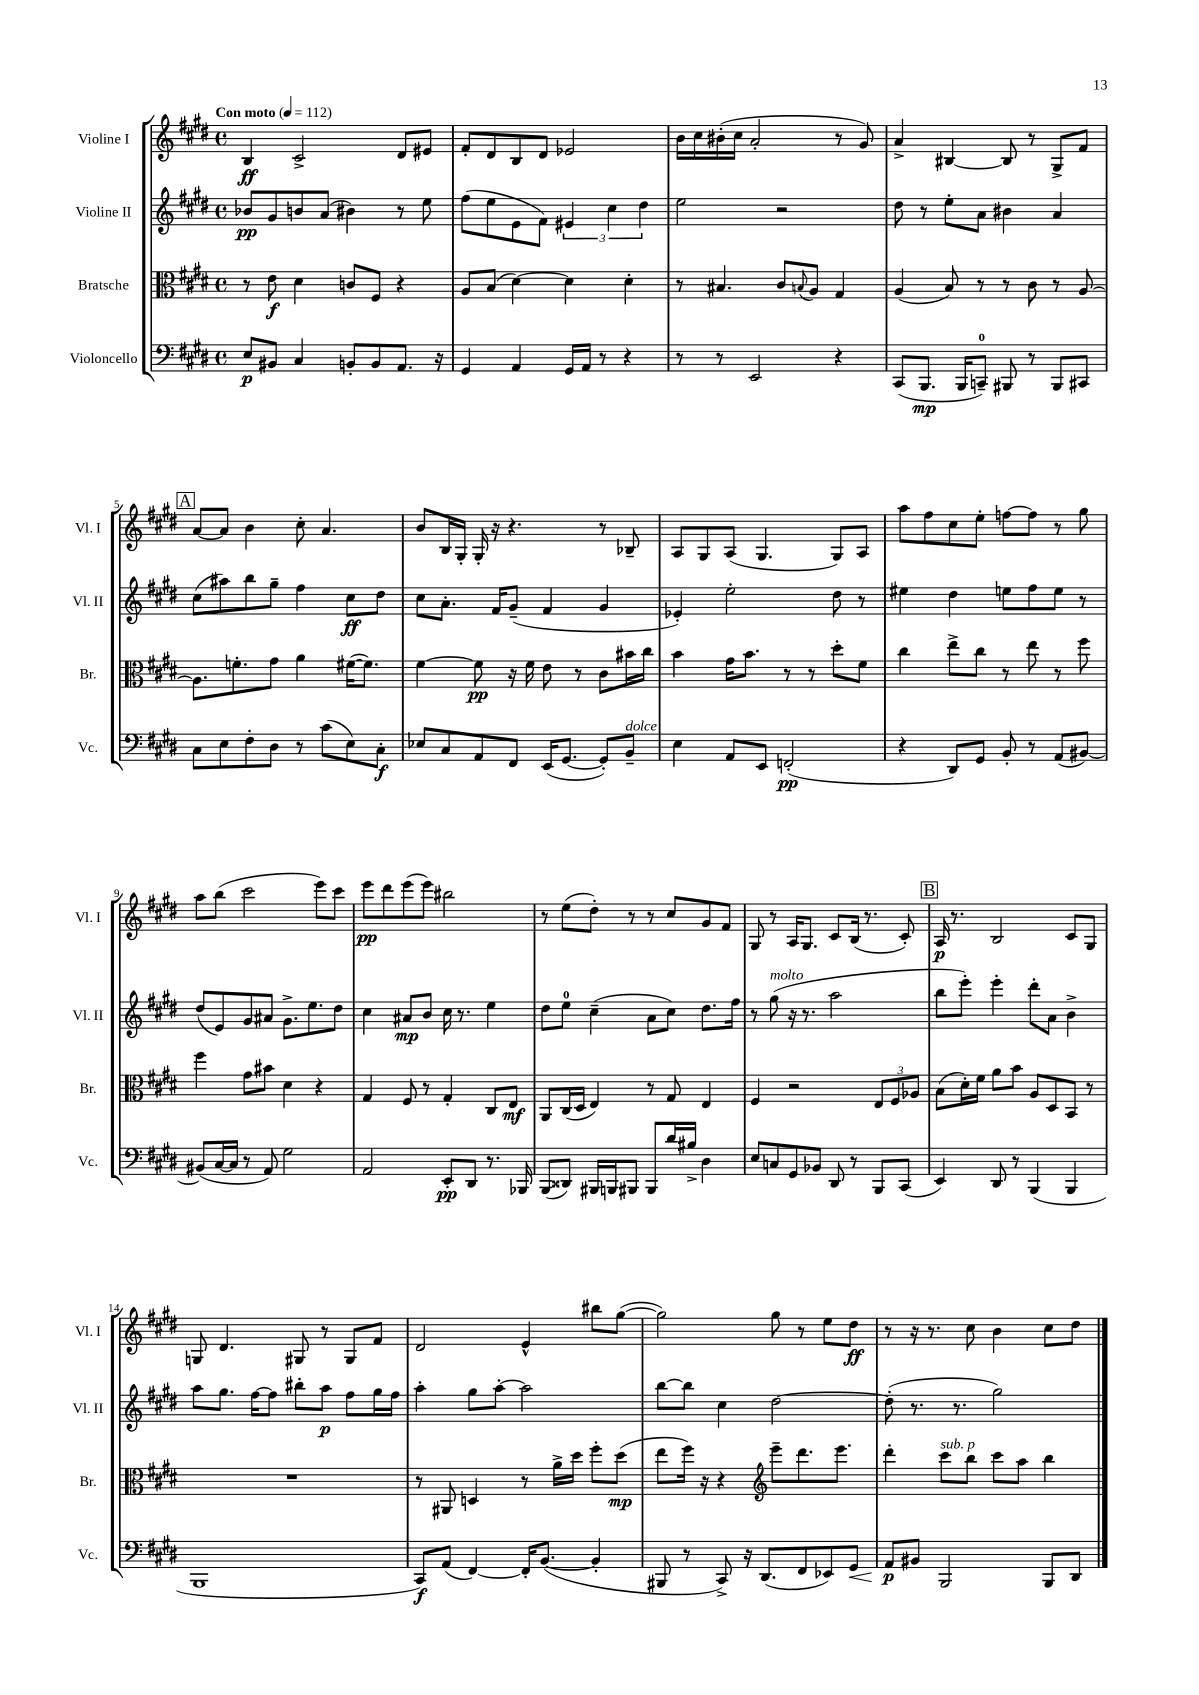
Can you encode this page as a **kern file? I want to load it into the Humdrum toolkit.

**kern	**kern	**kern	**kern
*staff4	*staff3	*staff2	*staff1
*clefF4	*clefC3	*clefG2	*clefG2
*k[f#c#g#d#]	*k[f#c#g#d#]	*k[f#c#g#d#]	*k[f#c#g#d#]
*M4/4	*M4/4	*M4/4	*M4/4
*met(c)	*met(c)	*met(c)	*met(c)
*MM112	*MM112	*MM112	*MM112
8E	8r	8b-	4B
8BB#	8e	8g#	.
4C#	4d#	8b	2c#^
.	.	(8a	.
8BB'	8c	4b#)	.
8BB	8F#	.	.
8.AA	4r	8r	8d#
.	.	8ee	8e#
16r	.	.	.
=	=	=	=
4GG#	8A	(8ff#	8f#'
.	(8B	8ee	8d#
4AA	[4d#)	8e	8B
.	.	8f#)	8d#
16GG#	4d#]	6e#	2e-
16AA	.	.	.
8r	.	.	.
.	.	6cc#	.
4r	4d#'	.	.
.	.	6dd#	.
=	=	=	=
8r	8r	2ee	16b
.	.	.	16cc#
8r	4.B#	.	(16b#'
.	.	.	16cc#
2EE	.	.	2a'
.	8c#	2r	.
.	8qqB	.	.
.	8A	.	.
4r	4G#	.	8r
.	.	.	8g#)
=	=	=	=
(8CC#	(4A	8dd#	4a^
8.BBB	.	8r	.
.	8B)	8ee'	[4B#
16BBB	.	.	.
8CC~)	8r	8a	.
8BBB#	8r	4b#	8B#]
8r	8c#	.	8r
8BBB#	8r	4a	8G#^
8CC#	[8A	.	8f#
=	=	=	=
8C#	8.A]	(8cc#	[8a
8E	.	8aa#)	8a]
.	8.f'	.	.
8F#'	.	8bb	4b
8D#	8g#	8gg#~	.
8r	4a	4ff#	8cc#'
(8c#	.	.	4.a
8E)	([16f#	8cc#	.
.	8.f#])	.	.
8C#'	.	8dd#	.
=	=	=	=
8E-	[4f#	8cc#	8b
8C#	.	8.a'	16B
.	.	.	16G#'
8AA	8f#]	.	16G#'
.	.	16f#	16r
8FF#	16r	(8g#~	4.r
.	16f#	.	.
(16EE	8e	4f#	.
[8.GG#	.	.	.
.	8r	.	.
8GG#'])	8c#	4g#	8r
8BB~	16b#	.	8B-~
.	16cc#	.	.
=	=	=	=
4E	4b	4e-')	8A
.	.	.	8G#
8AA	16g#	2ee'	(8A
.	8.b	.	.
8EE	.	.	4.G#
(2FF'	8r	.	.
.	8r	.	.
.	8dd#'	8dd#	8G#)
.	8f#	8r	8A
=	=	=	=
4r	4cc#	4ee#	8aa
.	.	.	8ff#
8DD#)	8ee^	4dd#	8cc#
8GG#	8cc#	.	8ee'
8BB'	8r	8ee	[8ff
8r	8ee	8ff#	8ff]
(8AA	8r	8ee	8r
[8BB#)	8ff#	8r	8gg#
=	=	=	=
(8BB#]	4ff#	(8dd#	8aa
[16C#	.	8e)	(8bb
16C#]	.	.	.
8r	8g#	8g#	2ccc#
8AA)	8b#	8a#	.
2G#	4d#	8.g#^	.
.	.	8.ee	.
.	4r	.	8eee)
.	.	8dd#	8ccc#
=	=	=	=
2AA	4G#	4cc#	8eee
.	.	.	8ddd#
.	8F#	8a#	(8eee
.	8r	8b	8eee)
8EE'	4G#'	16cc#	2bb#
.	.	8.r	.
8DD#	.	.	.
8.r	8C#	4ee	.
.	8E	.	.
16BBB-	.	.	.
=	=	=	=
(8BBB	8AA	8dd#	8r
8DD##)	(16C#	8ee	(8ee
.	16D#	.	.
16BBB#	4E)	(4cc#~	8dd#')
16BBB	.	.	.
8BBB#	.	.	8r
8BBB#	8r	8a	8r
16d#	8G#	8cc#)	8cc#
16B#^	.	.	.
4D#	4E	8.dd#	8g#
.	.	.	8f#
.	.	16ff#	.
=	=	=	=
8E	4F#	8r	8G#
8C	.	(8gg#	8r
8GG#	2r	16r	16A
.	.	8.r	8.G#
8BB-	.	.	.
8DD#	.	2aa	8c#
8r	.	.	(16B
.	.	.	8.r
8BBB	12E	.	.
.	12F#	.	.
(8CC#	.	.	8c#')
.	12A-	.	.
=	=	=	=
4EE)	(8B	8bb	16A
.	.	.	8.r
.	16d#')	8eee')	.
.	16f#	.	.
8DD#	8a	4eee'	2B
8r	8b	.	.
(4BBB	8A	8ddd#'	.
.	8D#	8a	.
4BBB	8BB	4b^	8c#
.	8r	.	8G#
=	=	=	=
1BBB	1r	8aa	8G
.	.	8.gg#	4.d#
.	.	[16ff#	.
.	.	8ff#]	.
.	.	8bb#'	8G#
.	.	8aa	8r
.	.	8ff#	8G#
.	.	16gg#	8f#
.	.	16ff#	.
=	=	=	=
8CC#)	8r	4aa'	2d#
(8AA	8AA#	.	.
[4FF#)	4D	8gg#	.
.	.	[8aa'	.
16FF#']	8r	2aa]	4e^^
([8.BB	.	.	.
.	16a^	.	.
.	16dd#	.	.
4BB']	8ff#'	.	8bb#
.	(8dd#	.	([8gg#
=	=	=	=
8BBB#	8ee	[8bb	2gg#])
8r	16ff#)	8bb]	.
.	16r	.	.
8CC#^)	4r	4cc#	.
16r	.	.	.
(8.DD#	.	.	.
*	*clefG2	*	*
.	8eee~	[2dd#	8gg#
8FF#	8.ddd#	.	8r
8EE-)	.	.	8ee
.	8.eee	.	.
8GG#	.	.	8dd#
=	=	=	=
8AA	4ddd#'	(8dd#']	8r
8BB#	.	8.r	16r
.	.	.	8.r
2BBB	8ccc#	.	.
.	.	8.r	.
.	8bb	.	8cc#
.	8ccc#	2gg#)	4b
.	8aa	.	.
8BBB	4bb	.	8cc#
8DD#	.	.	8dd#
==	==	==	==
*-	*-	*-	*-
